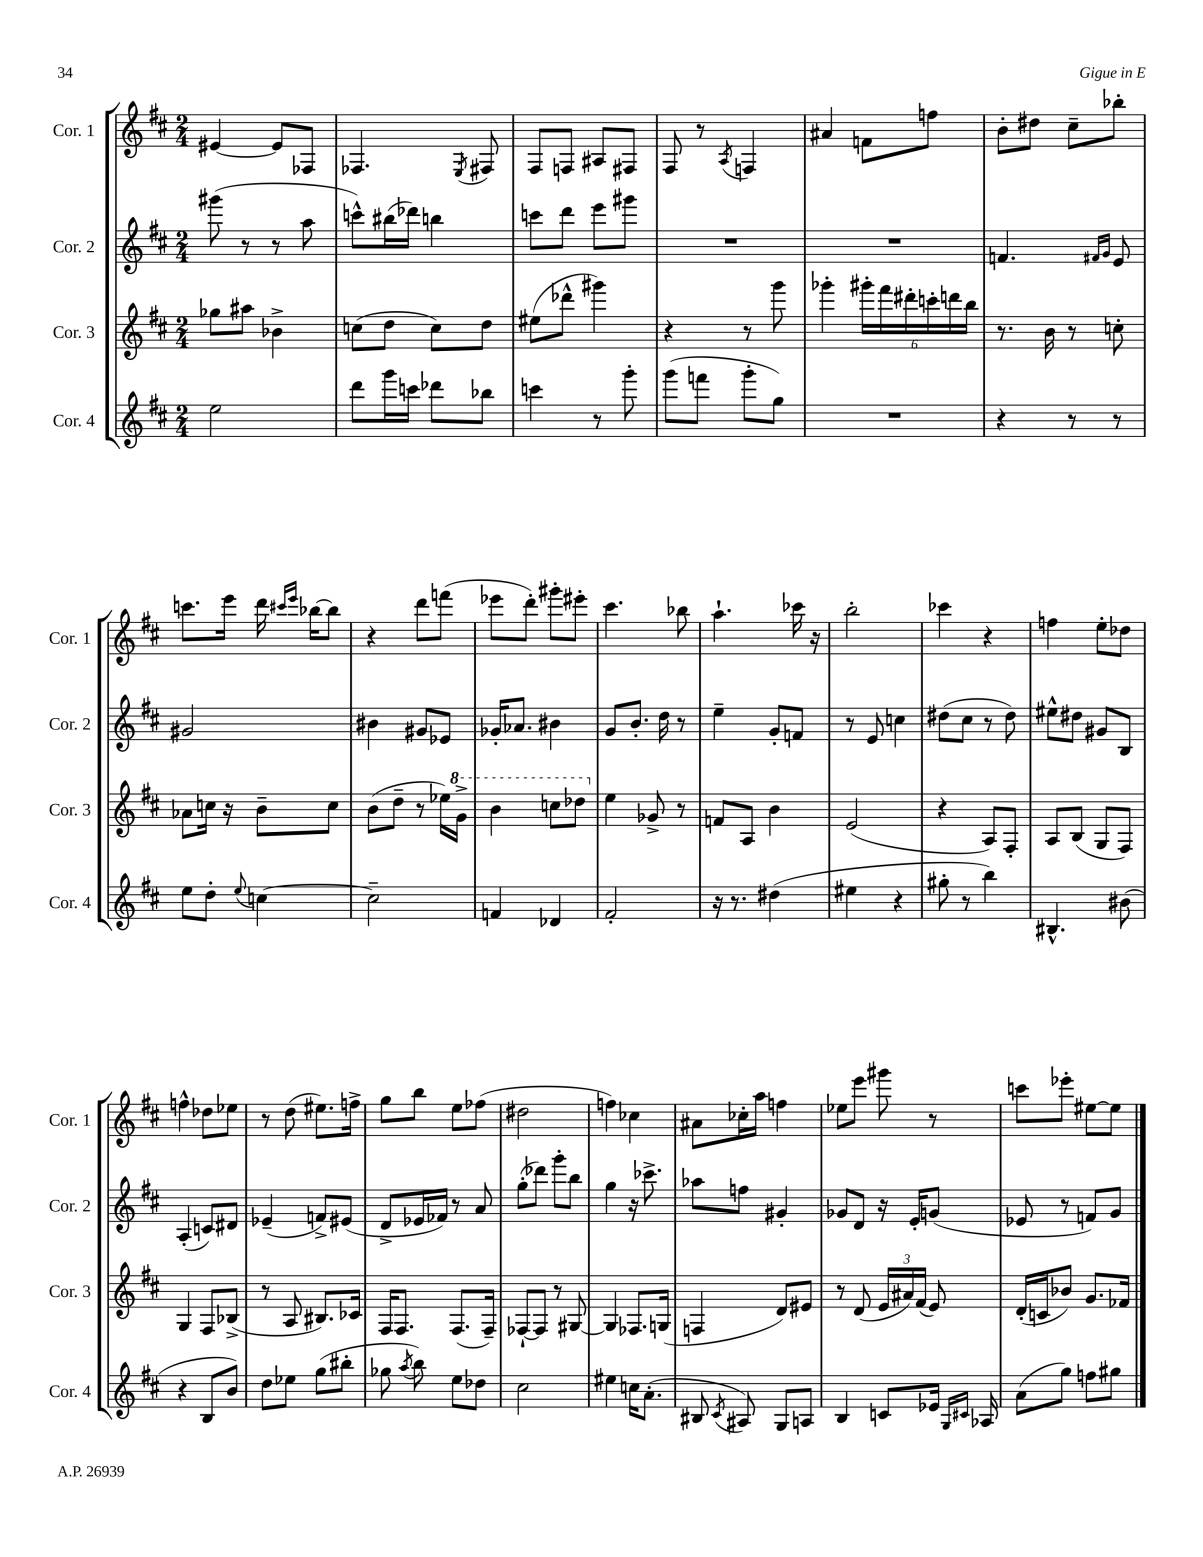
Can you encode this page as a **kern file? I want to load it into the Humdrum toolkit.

**kern	**kern	**kern	**kern
*part4	*part3	*part2	*part1
*staff4	*staff3	*staff2	*staff1
*I"Cor. 4	*I"Cor. 3	*I"Cor. 2	*I"Cor. 1
*I'Cor. 4	*I'Cor. 3	*I'Cor. 2	*I'Cor. 1
*clefG2	*clefG2	*clefG2	*clefG2
*k[f#c#]	*k[f#c#]	*k[f#c#]	*k[f#c#]
*M2/4	*M2/4	*M2/4	*M2/4
=24	=24	=24	=24
2ee\	8gg-X\L	(8ggg#X\	[4e#X/
.	8aa#X\J	8r	.
.	4b-X^\	8r	8e#/L]
.	.	8aa\	8F-X/J
=25	=25	=25	=25
8ddd\L	(8ccn\L	8cccn^^\L)	4.F-X/
16ggg\L	8dd\J	(16bb#X\L	.
16cccn\JJ	.	16ddd-X\JJ)	.
8ddd-X\L	8cc\L)	4bbn\	.
.	.	.	8qE/
8bb-X\J	8dd\J	.	8F#X/
=26	=26	=26	=26
4cccn\	(8ee#X\L	8cccn\L	8F#/L
.	8ddd-X^^\J	8ddd\J	8Fn/J
8r	4ggg#X\)	8eee\L	8A#X/L
8ggg'\	.	8ggg#X\J	8F#X/J
=27	=27	=27	=27
(8ggg\L	4r	2r	8F#/
8fffn\J	.	.	8r
.	.	.	8qA/
8ggg'\L	8r	.	4Fn/
8gg\J)	8ggg\	.	.
=28	=28	=28	=28
2r	4ggg-X'\	2r	4a#X/
.	24ggg#X'\LL	.	8fn\L
.	24fff#\	.	.
.	24ddd#X'\	.	.
.	24cccn'\	.	8ffn\J
.	24dddn\	.	.
.	24bb\JJ	.	.
=29	=29	=29	=29
4r	8.r	4.fn/	8b'\L
.	.	.	8dd#X\J
.	16b\	.	.
8r	8r	.	8cc#~\L
.	.	16qqf#X/LL	.
.	.	16qqg/JJ	.
8r	8ccn'\	8e/	8bb-X'\J
!!LO:LB:g=z
=30	=30	=30	=30
8ee\L	8a-X\L	2g#X/	8.cccn\L
8dd'\J	16ccn\Jk	.	.
.	16r	.	16eee\Jk
8qqee/	.	.	.
[4ccn\	8b~\L	.	16ddd\
.	.	.	16qqccc#X/LL
.	.	.	16qqeee/JJ
.	.	.	[16bb-X\KL
.	8cc\J	.	8bb-\J]
=31	=31	=31	=31
2cc~\]	(8b\L	4b#X\	4r
.	8dd~\J	.	.
.	8r	8g#X/L	8ddd\L
.	16ee-X\LL)	8e-X/J	(8fffn\J
*	*8va	*	*
.	16gg^\JJ	.	.
=32	=32	=32	=32
4fn/	4bb\	16g-X'/KL	8eee-X\L
.	.	8.a-X/J	.
.	.	.	8ddd'\J)
4d-X/	8cccn\L	4b#X\	8ggg#X'\L
.	8ddd-X\J	.	8eee#X'\J
=33	=33	=33	=33
*	*X8va	*	*
2f#'/	4ee\	8g/L	4.ccc#\
.	.	8.b'/J	.
.	8g-X^/	.	.
.	.	16dd\	.
.	8r	8r	8bb-X\
=34	=34	=34	=34
16r	8fn/L	4ee~\	4.aa`\
8.r	.	.	.
.	8A/J	.	.
(4dd#X\	4b\	8g'/L	.
.	.	8fn/J	16ccc-X\
.	.	.	16r
=35	=35	=35	=35
4ee#X\	(2e/	8r	2bb'\
.	.	8e/	.
4r	.	4ccn\	.
=36	=36	=36	=36
8gg#X'\	4r	(8dd#X\L	4ccc-X\
8r	.	8cc#\J	.
4bb\)	8A/L)	8r	4r
.	8F#'/J	8dd#\)	.
=37	=37	=37	=37
4.B#X^^/	8A/L	8ee#X^^\L	4ffn\
.	(8B/J	8dd#X\J	.
.	8G/L	8g#X/L	8ee'\L
(8b#X\	8F#/J)	8B/J	8dd-X\J
!!LO:LB:g=z
=38	=38	=38	=38
4r	4G/	(4A'/	4ffn^^\
8B/L	8F#/L	8cn/L)	8dd-X\L
8b/J)	(8B-X^/J	8d#X/J	8ee-X\J
=39	=39	=39	=39
8dd\L	8r	(4e-X~/	8r
8ee-X\J	8A/	.	(8dd\
(8gg\L	8.B#X/L)	8fn^/L)	8.ee#X\L)
8bb#X'\J	.	(8e#X/J	.
.	16c-X/Jk	.	16ffn^\Jk
=40	=40	=40	=40
8gg-X\	16F#/KL	8d^/L	8gg\L
.	8.F#/J	.	.
8qaa/	.	.	.
8bb\)	.	16e-X/L	8bb\J
.	.	16f-X/JJ)	.
8ee\L	(8.F#/L	8r	8ee\L
8dd-X\J	.	8a/	(8ff-X\J
.	16F#~/Jk)	.	.
=41	=41	=41	=41
2cc#\	[8F-X`/L	(8gg'\L	2dd#X\
.	8F-/J]	8ddd-X\J)	.
.	8r	8ggg'\L	.
.	[8G#X/	8bb\J	.
=42	=42	=42	=42
4ee#X\	4G#/]	4gg\	4ffn\)
16ccn\KL	8.F-X/L	16r	4cc-X\
(8.a'\J	.	8.ccc-X^\	.
.	(16Gn/Jk	.	.
=43	=43	=43	=43
8B#X/	4Fn/	8aa-X\L	8a#X\L
8qc#/	.	.	.
8A#X/)	.	8ffn\J	16cc-X'\L
.	.	.	16aa\JJ
8G/L	8d/L)	4g#X'/	4ffn\
8An/J	8e#X/J	.	.
=44	=44	=44	=44
4B/	8r	8g-X/L	8ee-X\L
.	(8d/	8d/J	8eee\J
8cn/L	24e/LL	16r	8ggg#X\
.	24a#X/)	.	.
.	.	16e'/KL	.
.	(24f#/JJ	.	.
16e-X/Jk	8e/)	(8gn/J	8r
16qqG/LL	.	.	.
16qqc#X/JJ	.	.	.
16A-X/	.	.	.
=45	=45	=45	=45
(8a\L	(16d'/LL	8e-X/	8cccn\L
.	16cn/J	.	.
8gg\J)	8b-X/J)	8r	8eee-X'\J
8ffn\L	8.g/L	8fn/L)	[8ee#X\L
8gg#X\J	.	8g/J	8ee#\J]
.	16f-X/Jk	.	.
==	==	==	==
*-	*-	*-	*-
